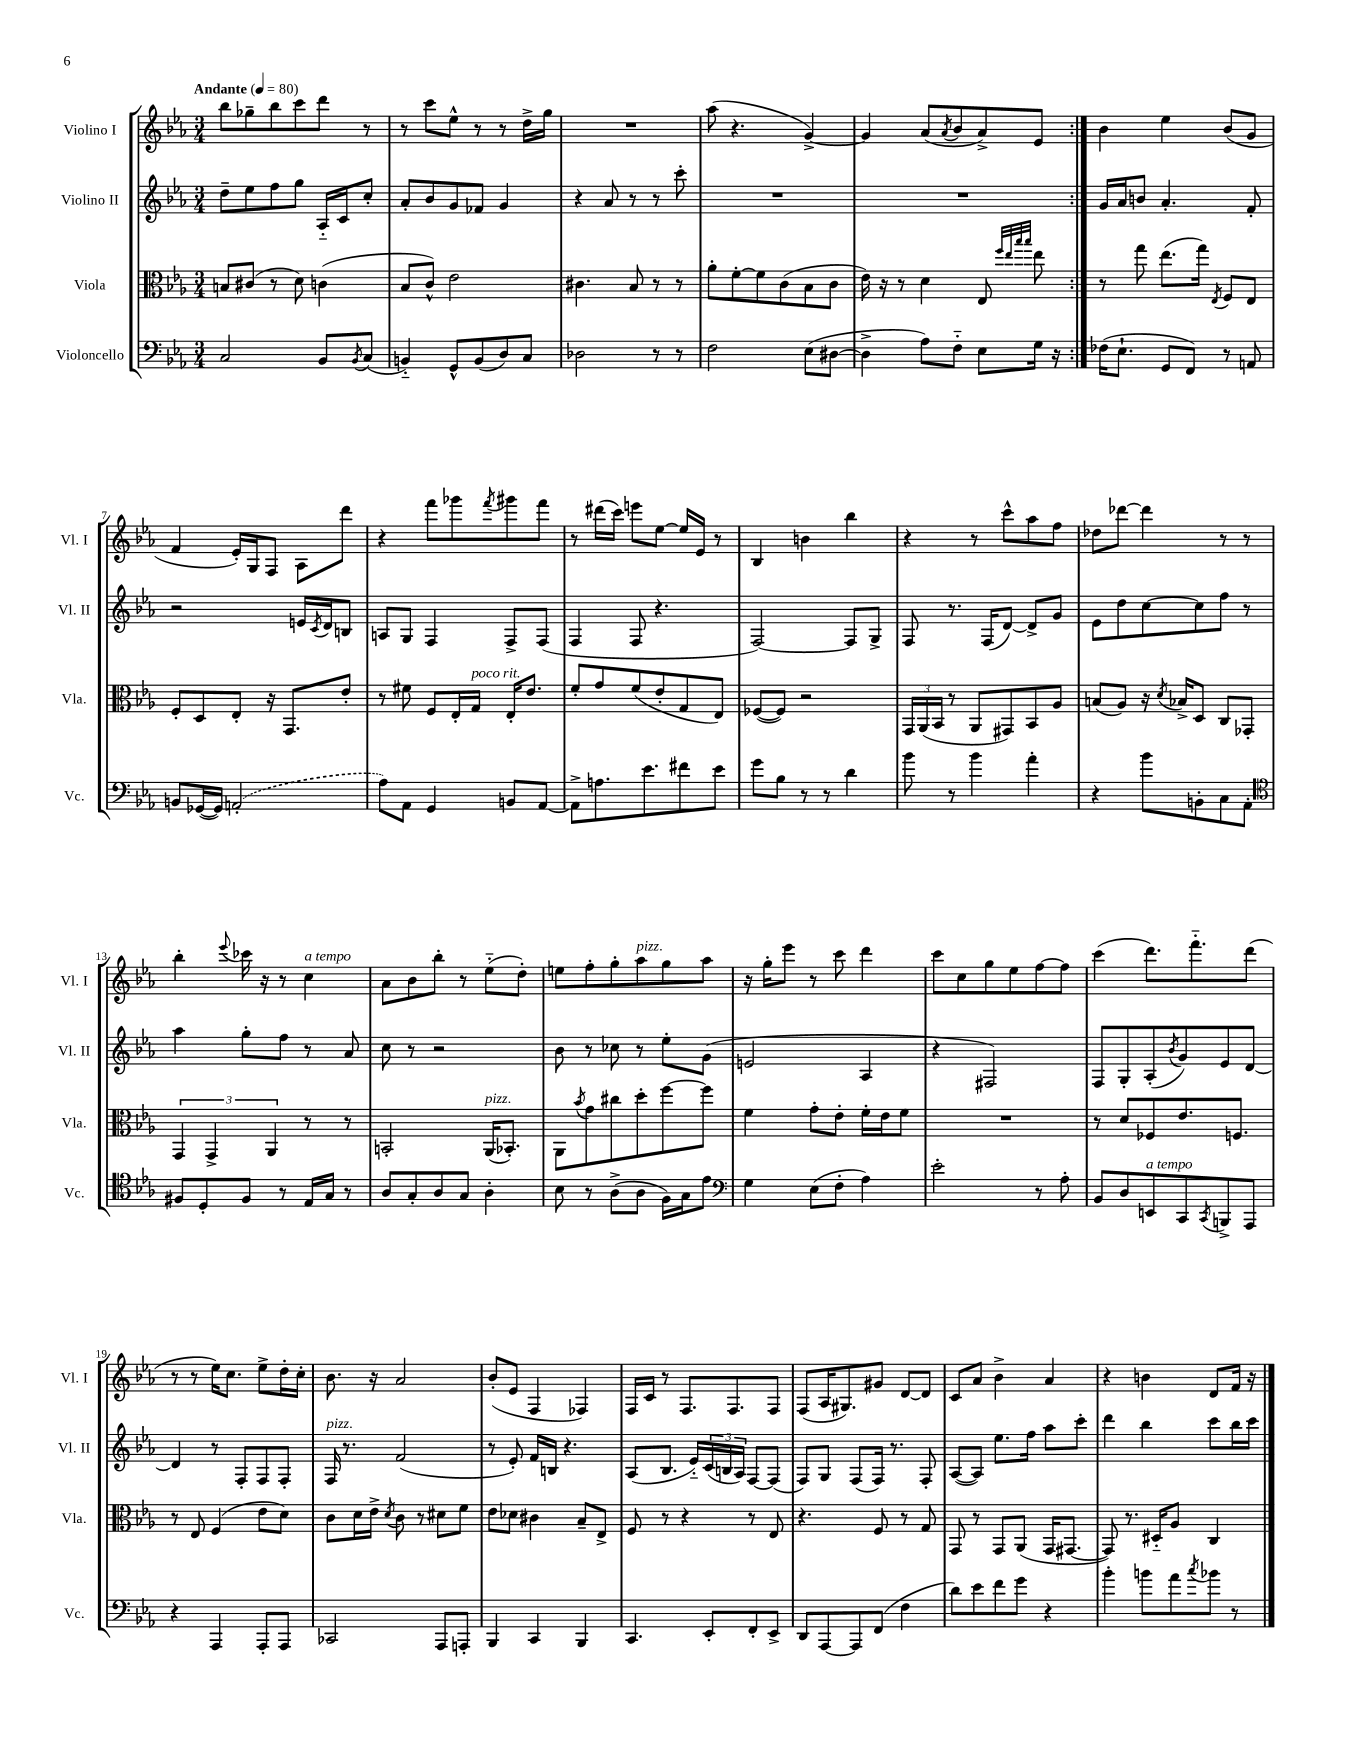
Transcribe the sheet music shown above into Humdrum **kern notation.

**kern	**kern	**kern	**kern
*staff4	*staff3	*staff2	*staff1
*clefF4	*clefC3	*clefG2	*clefG2
*k[b-e-a-]	*k[b-e-a-]	*k[b-e-a-]	*k[b-e-a-]
*M3/4	*M3/4	*M3/4	*M3/4
*MM80	*MM80	*MM80	*MM80
2C	8B	8dd~	8bb-
.	(8c#	8ee-	8gg-~
.	8r	8ff	8bb-
.	8d)	8gg	8ccc
8BB-	(4c	16A-'~	8ddd
.	.	16c	.
8qBB-	.	.	.
(8C	.	8cc'	8r
=	=	=	=
4BB'~)	8B-	8a-'	8r
.	8c^^)	8b-	8ccc
8GG^^	2e-	8g	8ee-^^
(8BB	.	8f-	8r
8D)	.	4g	8r
8C	.	.	16dd^
.	.	.	16gg
=	=	=	=
2D-	4.c#	4r	2.r
.	.	8a-	.
.	8B-	8r	.
8r	8r	8r	.
8r	8r	8ccc'	.
=	=	=	=
2F	8a-'	2.r	(8aa-
.	[8f'	.	4.r
.	8f]	.	.
.	(8c	.	.
(8E-	8B-	.	[4g^)
[8D#	8c	.	.
=	=	=	=
4D#^]	16e-)	2.r	4g]
.	16r	.	.
.	8r	.	.
8A-)	4d	.	(8a-
.	.	.	8qa-
8F'~	.	.	8b-
8E-	8E-	.	8a-^)
.	32qqff	.	.
.	32qqee-	.	.
.	32qqbb-	.	.
.	32qqbb-	.	.
16G	8ee-	.	8e-
16r	.	.	.
=:|!	=:|!	=:|!	=:|!
(16F-	8r	16g	4b-
8.E-`	.	16a-	.
.	8gg	8b	.
8GG	(8.ee-	4.a-'	4ee-
8FF)	.	.	.
.	16gg)	.	.
.	8qE-	.	.
8r	8F	.	(8b-
8AA	8E-	8f'	8g
=	=	=	=
8BB	8F'	2r	4f
([16GG-	8D	.	.
16GG-])	.	.	.
(2AA'	8E-'	.	16e-')
.	.	.	16G
.	16r	.	8F
.	8.GG	.	.
.	.	16e	8A-
.	.	8qc	.
.	.	16d	.
.	8e-'	8B	8ddd
=	=	=	=
8A-)	8r	8A	4r
8AA-	8f#	8G	.
4GG	8F	4F	8fff
.	16E-'	.	8ggg-
.	16G	.	.
.	.	.	8qfff
8BB	16E-'	8F^	8ggg#
.	8.e-	.	.
[8AA-	.	(8F	8fff
=	=	=	=
8AA-^]	8f'	4F	8r
8.A	8g	.	(16ddd#
.	.	.	16ccc)
.	(8f	8F	8eee
8.e-	.	.	.
.	8e-'	4.r	[8ee-
8f#	8G	.	16ee-]
.	.	.	16e-
8e-	8E-)	.	8r
=	=	=	=
8g	([8F-	[2F)	4B-
8B-	8F-])	.	.
8r	2r	.	4b
8r	.	.	.
4d	.	8F]	4bb-
.	.	8G^	.
=	=	=	=
8b-	24GG	8F	4r
.	(24AA-	.	.
.	24BB-	.	.
8r	8r	8.r	.
4b-	8AA-	.	8r
.	.	(16F	.
.	8GG#)	[8d)	8ccc^^
4a-'	8BB-	8d^]	8aa-
.	8A-	8g	8ff
=	=	=	=
4r	(8B	8e-	8dd-
.	8A-)	8dd	[8ddd-
8b-	16r	[8cc	4ddd-]
.	8qd	.	.
.	16B-^	.	.
8BB'	8D	8cc]	.
8C	8C	8ff	8r
8AA-'	8GG-'	8r	8r
=	=	=	=
*clefC4	*	*	*
8F#	6GG	4aa-	4bb-'
8D'	.	.	.
.	6GG^	.	.
.	.	.	8qqeee-
8F#	.	8gg'	16ccc-
.	.	.	16r
.	6AA-	.	.
8r	.	8ff	8r
16E-	8r	8r	4cc
16G	.	.	.
8r	8r	8a-	.
=	=	=	=
8A-	2BB'	8cc	8a-
8G'	.	8r	8b-
8A-	.	2r	8bb-'
8G	.	.	8r
4A-'	(16AA-	.	(8ee-'~
.	8.BB-')	.	.
.	.	.	8dd')
=	=	=	=
8B-	8AA-	8b-	8ee
.	8qb-	.	.
8r	8g	8r	8ff'
(8A-^	8cc#	8cc-	8gg'
8A-	8dd'	8r	8aa-
16F)	[8ff	8ee-'	8gg
16G	.	.	.
8e-	8ff]	(8g	8aa-
=	=	=	=
*clefF4	*	*	*
4G	4f	2e	16r
.	.	.	16gg'
.	.	.	8eee-
(8E-	8g'	.	8r
8F'	8e-'	.	8ccc
4A-)	16f'	4A-	4ddd
.	16e-	.	.
.	8f	.	.
=	=	=	=
2e-'	2.r	4r	8ccc
.	.	.	8cc
.	.	2F#)	8gg
.	.	.	8ee-
8r	.	.	[8ff
8A-'	.	.	8ff]
=	=	=	=
8BB-	8r	8F	(4ccc
8D	8d	8G'	.
8EE	8F-	(8A-'	8.ddd)
.	.	8qb-	.
8CC	8.e-	8g)	.
.	.	.	8.fff'~
8qCC	.	.	.
8BBB^	.	8e-	.
.	8.F	.	.
8AAA-	.	[8d	(8ddd
=	=	=	=
4r	8r	4d]	8r
.	8E-	.	8r
4AAA-	(4F	8r	16ee-)
.	.	.	8.cc
.	.	8F'	.
8AAA-'	8e-	8F	8ee-^
8AAA-	8d)	8F'	16dd'
.	.	.	16cc'
=	=	=	=
2CC-	8c	16F	8.b-
.	.	8.r	.
.	16d	.	.
.	16e-^	.	16r
.	8qd	.	.
.	8c	(2f	2a-
.	8r	.	.
8AAA-	8d#	.	.
8AAA'	8f	.	.
=	=	=	=
4BBB-	8e-	8r	(8b-'
.	8d-	8e-')	8e-
4CC	4c#	16f	4F
.	.	16B	.
.	.	4.r	.
4BBB-	8B-~	.	4F-)
.	8E-^	.	.
=	=	=	=
4.CC	8F	(8A-	16F
.	.	.	16c
.	8r	8.B-	8r
.	4r	.	8.F
.	.	16e-'~)	.
8EE-'	.	(24c	.
.	.	24B	.
.	.	.	8.F
.	.	24A-)	.
8FF'	8r	[8F	.
8EE-^	8E-	(8F]	8F
=	=	=	=
8DD	4.r	8F)	(8F
[8AAA-	.	8G	16A-
.	.	.	8.G#)
8AAA-]	.	(8F	.
(8FF	8F	16F)	8g#
.	.	8.r	.
4F	8r	.	[8d
.	8G	8F'	8d]
=	=	=	=
8d)	8GG	([8A-	8c
8e-	8r	8A-])	8a-
8f	8GG	8.ee-	4b-^
8g	(8AA-	.	.
.	.	16ff	.
4r	16GG	8aa-	4a-
.	[8.GG#	.	.
.	.	8ccc'	.
=	=	=	=
4b-'	8GG#])	4ddd	4r
.	8.r	.	.
8b	.	4bb-	4b
.	16D#'~	.	.
8a-	8A-	.	.
8qcc	.	.	.
8b-	4C	8ccc	8d
8r	.	16bb-	16f
.	.	16ccc	16r
==	==	==	==
*-	*-	*-	*-
